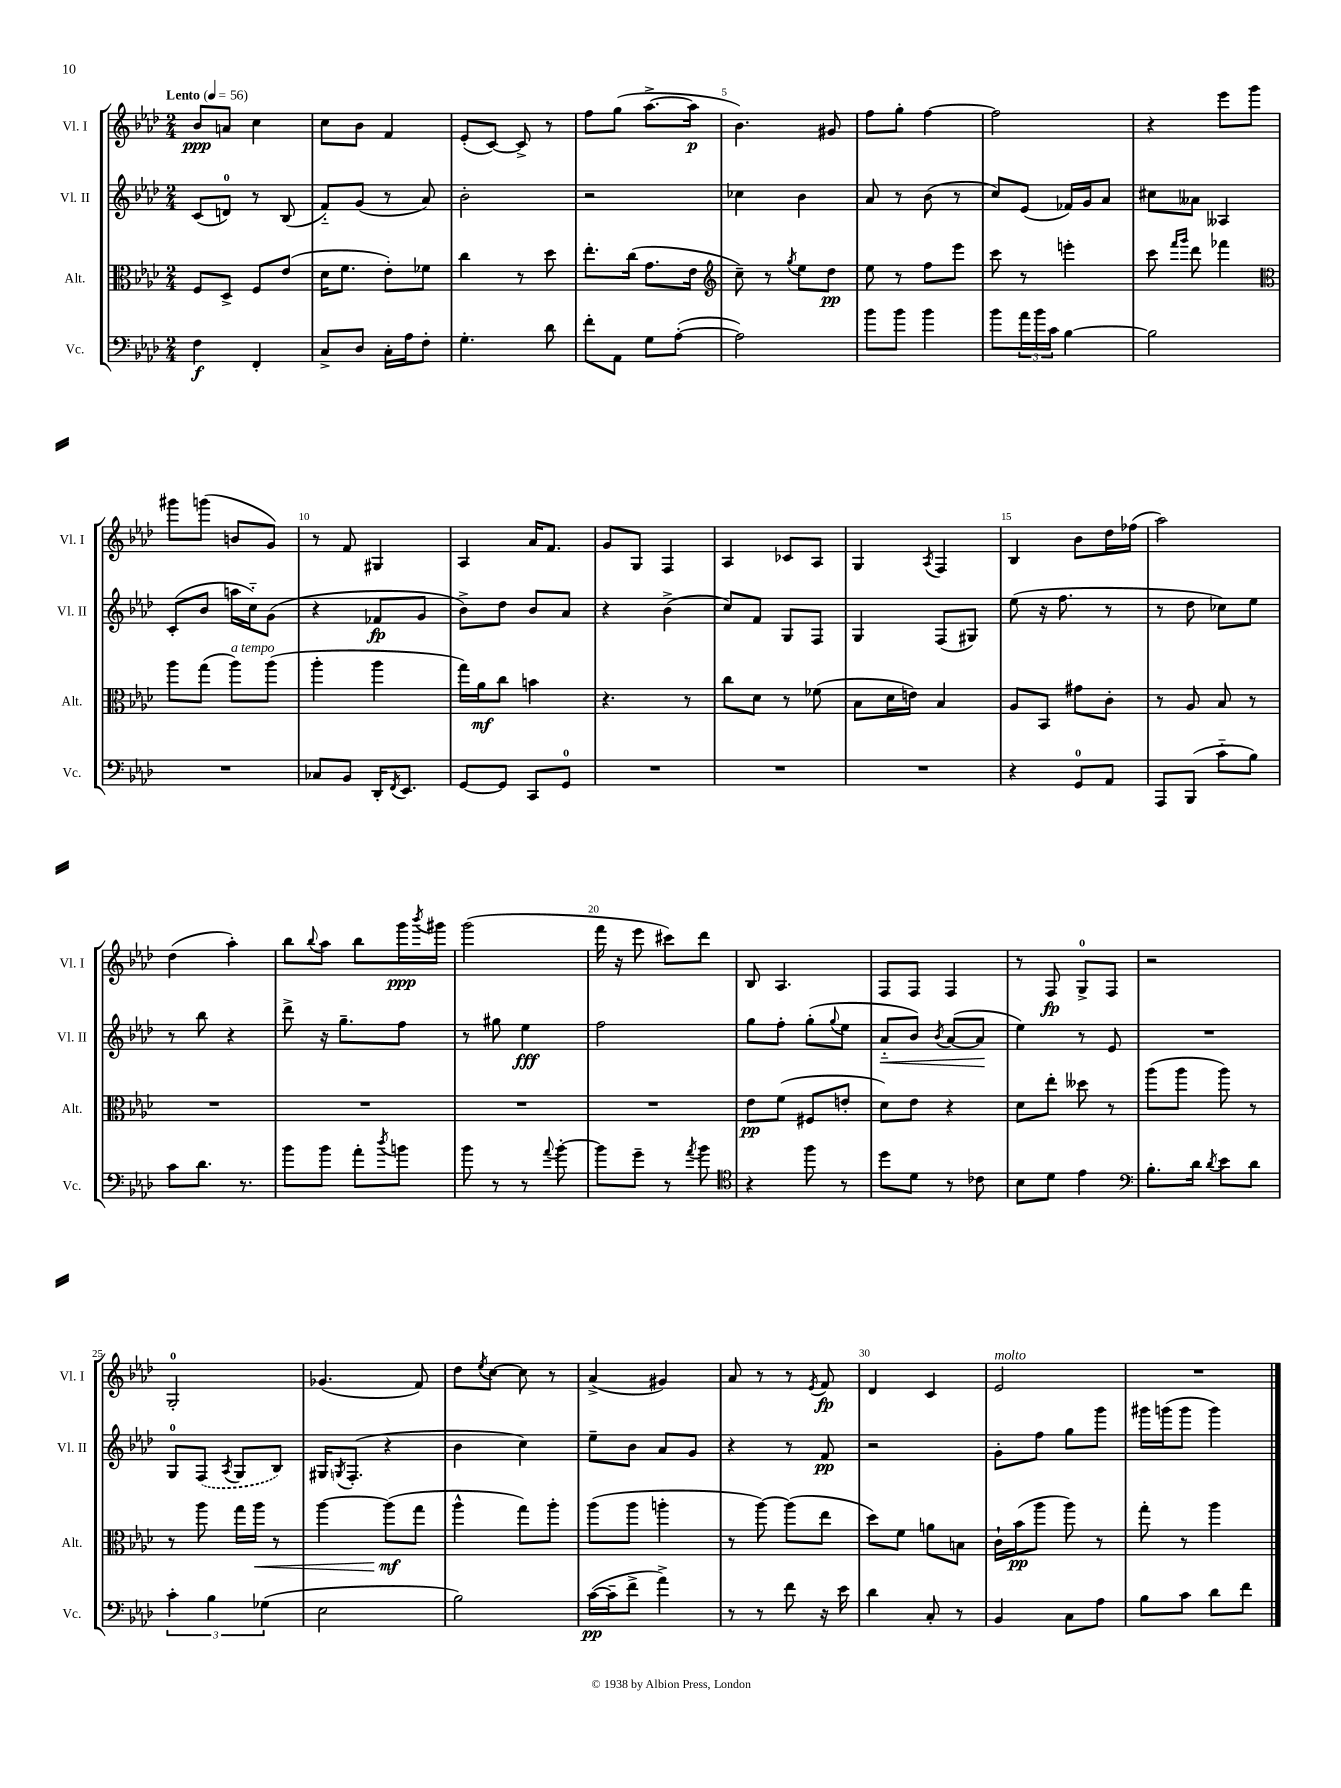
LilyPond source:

<<
\new StaffGroup <<
\new Staff = "s0" \with { instrumentName = "Vl. I" shortInstrumentName = "Vl. I" } {
    \clef treble \key aes \major \numericTimeSignature \time 2/4 \tempo "Lento" 4 = 56
    bes'8\ppp a'8 c''4 |
    c''8 bes'8 f'4 |
    ees'8-.( c'8~) c'8-> r8 |
    f''8 g''8( aes''8.~-> aes''16\p |
    bes'4.) gis'8 |
    f''8 g''8-. f''4~ |
    f''2 |
    r4 ees'''8 g'''8 |
    gis'''8 g'''8( b'8 g'8) |
    r8 f'8 gis4 |
    aes4 aes'16 f'8. |
    g'8 g8 f4 |
    aes4 ces'8 aes8 |
    g4 \acciaccatura { aes8 } f4 |
    bes4 bes'8 des''16 fes''16( |
    aes''2) |
    des''4( aes''4-.) |
    bes''8 \appoggiatura { bes''8 } aes''8 bes''8 g'''16\ppp \acciaccatura { bes'''8 } gis'''16 |
    g'''2( |
    f'''16 r16 ees'''8 cis'''8) des'''8 |
    bes8 aes4. |
    f8 f8 f4 |
    r8 f8\fp g8-0-> f8 |
    r2 |
    g2-0-. |
    ges'4.( f'8) |
    des''8 \acciaccatura { ees''8 } c''8~ c''8 r8 |
    aes'4->( gis'4) |
    aes'8 r8 r8 \acciaccatura { ees'8 } f'8\fp |
    des'4 c'4 |
    ees'2^\markup { \italic "molto" } |
    R2 \bar "|." |
}
\new Staff = "s1" \with { instrumentName = "Vl. II" shortInstrumentName = "Vl. II" } {
    \clef treble \key aes \major \numericTimeSignature \time 2/4
    c'8( d'8-0) r8 bes8( |
    f'8-_) g'8( r8 aes'8) |
    bes'2-. |
    r2 |
    ces''4 bes'4 |
    aes'8 r8 bes'8( r8 |
    c''8) ees'8( fes'16) g'16 aes'8 |
    cis''8 aeses'8 aeses4 |
    c'8-.( bes'8 a''16 c''16-_) g'8( |
    r4 fes'8\fp g'8 |
    bes'8->) des''8 bes'8 aes'8 |
    r4 bes'4->( |
    c''8) f'8 g8 f8 |
    g4 f8( gis8) |
    ees''8( r16 f''8. r8 |
    r8 des''8 ces''8) ees''8 |
    r8 bes''8 r4 |
    des'''8-> r16 g''8.-- f''8 |
    r8 gis''8 ees''4\fff |
    f''2 |
    g''8 f''8-. g''8-.( \appoggiatura { g''8 } ees''8 |
    aes'8-_\< bes'8) \acciaccatura { bes'8 } aes'8~( aes'8\! |
    ees''4) r8 ees'8 |
    R2 |
    g8-0 \once \slurDashed f8( \acciaccatura { aes8 } g8 bes8) |
    gis16 \acciaccatura { g8 } f8.-.( r4 |
    bes'4 c''4) |
    ees''8-- bes'8 aes'8 g'8 |
    r4 r8 f'8\pp |
    r2 |
    g'8-. f''8 g''8 g'''8 |
    gis'''16 g'''16( g'''8 g'''4) \bar "|." |
}
\new Staff = "s2" \with { instrumentName = "Alt." shortInstrumentName = "Alt." } {
    \clef alto \key aes \major \numericTimeSignature \time 2/4
    f8 des8-> f8 ees'8( |
    des'16 f'8. ees'8-.) fes'8 |
    c''4 r8 des''8 |
    ees''8.-. c''16( g'8. ees'16 |
    \clef treble c''8--) r8 \acciaccatura { g''8 } ees''8 des''8\pp |
    ees''8 r8 f''8 ees'''8 |
    c'''8 r8 e'''4-. |
    c'''8 \grace { f'''16 g'''16 } des'''8 fes'''4 |
    \clef alto aes''8 g''8( aes''8^\markup { \italic "a tempo" }) aes''8( |
    aes''4-. aes''4 |
    g''16) aes'16\mf c''8 b'4 |
    r4. r8 |
    c''8 des'8 r8 fes'8( |
    bes8 des'16 e'16) bes4 |
    aes8 bes,8 gis'8 c'8-. |
    r8 aes8 bes8 r8 |
    R2 |
    R2 |
    R2 |
    R2 |
    ees'8\pp f'8( fis8 e'8-. |
    des'8) ees'8 r4 |
    des'8 ees''8-. deses''8 r8 |
    aes''8( aes''8 aes''8) r8 |
    r8 aes''8 g''16 aes''16\< r8 |
    aes''4~ aes''8\mf\!( g''8 |
    aes''4-^ g''8) aes''8-. |
    aes''8( aes''8 a''4-. |
    r8 aes''8~) aes''8( ees''8 |
    des''8) f'8 a'8 b8 |
    c'16-! bes'16\pp( aes''8 aes''8) r8 |
    g''8-. r8 aes''4 \bar "|." |
}
\new Staff = "s3" \with { instrumentName = "Vc." shortInstrumentName = "Vc." } {
    \clef bass \key aes \major \numericTimeSignature \time 2/4
    f4\f f,4-. |
    c8-> des8 c16-. aes16 f8-. |
    g4.-. des'8 |
    f'8-. aes,8 g8 aes8~-.( |
    aes2) |
    bes'8 bes'8 bes'4 |
    bes'8 \tuplet 3/2 { aes'16 bes'16 c'16 } bes4~ |
    bes2 |
    R2 |
    ces8 bes,8 des,16-. \acciaccatura { f,8 } ees,8. |
    g,8~ g,8 c,8 g,8-0 |
    R2 |
    R2 |
    R2 |
    r4 g,8-0 aes,8 |
    aes,,8 bes,,8( c'8-_ bes8) |
    c'8 des'8. r8. |
    bes'8 bes'8 aes'8-. \acciaccatura { des''8 } b'8 |
    bes'8 r8 r8 \appoggiatura { aes'8 } bes'8~-. |
    bes'8 g'8-- r8 \acciaccatura { aes'8 } bes'8 |
    \clef tenor r4 f''8 r8 |
    des''8 des'8 r8 ces'8 |
    bes8 des'8 ees'4 |
    \clef bass bes8.-. des'16 \acciaccatura { des'8 } ees'8 des'8 |
    \tuplet 3/2 { c'4-. bes4 ges4( } |
    ees2 |
    bes2) |
    c'16~\pp( c'16-- f'8-> aes'4->) |
    r8 r8 f'8 r16 ees'16 |
    des'4 c8-. r8 |
    bes,4 c8 aes8 |
    bes8 c'8 des'8 f'8 \bar "|." |
}
>>
>>
\layout { \context { \Score \override BarNumber.break-visibility = ##(#f #t #t) barNumberVisibility = #(every-nth-bar-number-visible 5) } }
